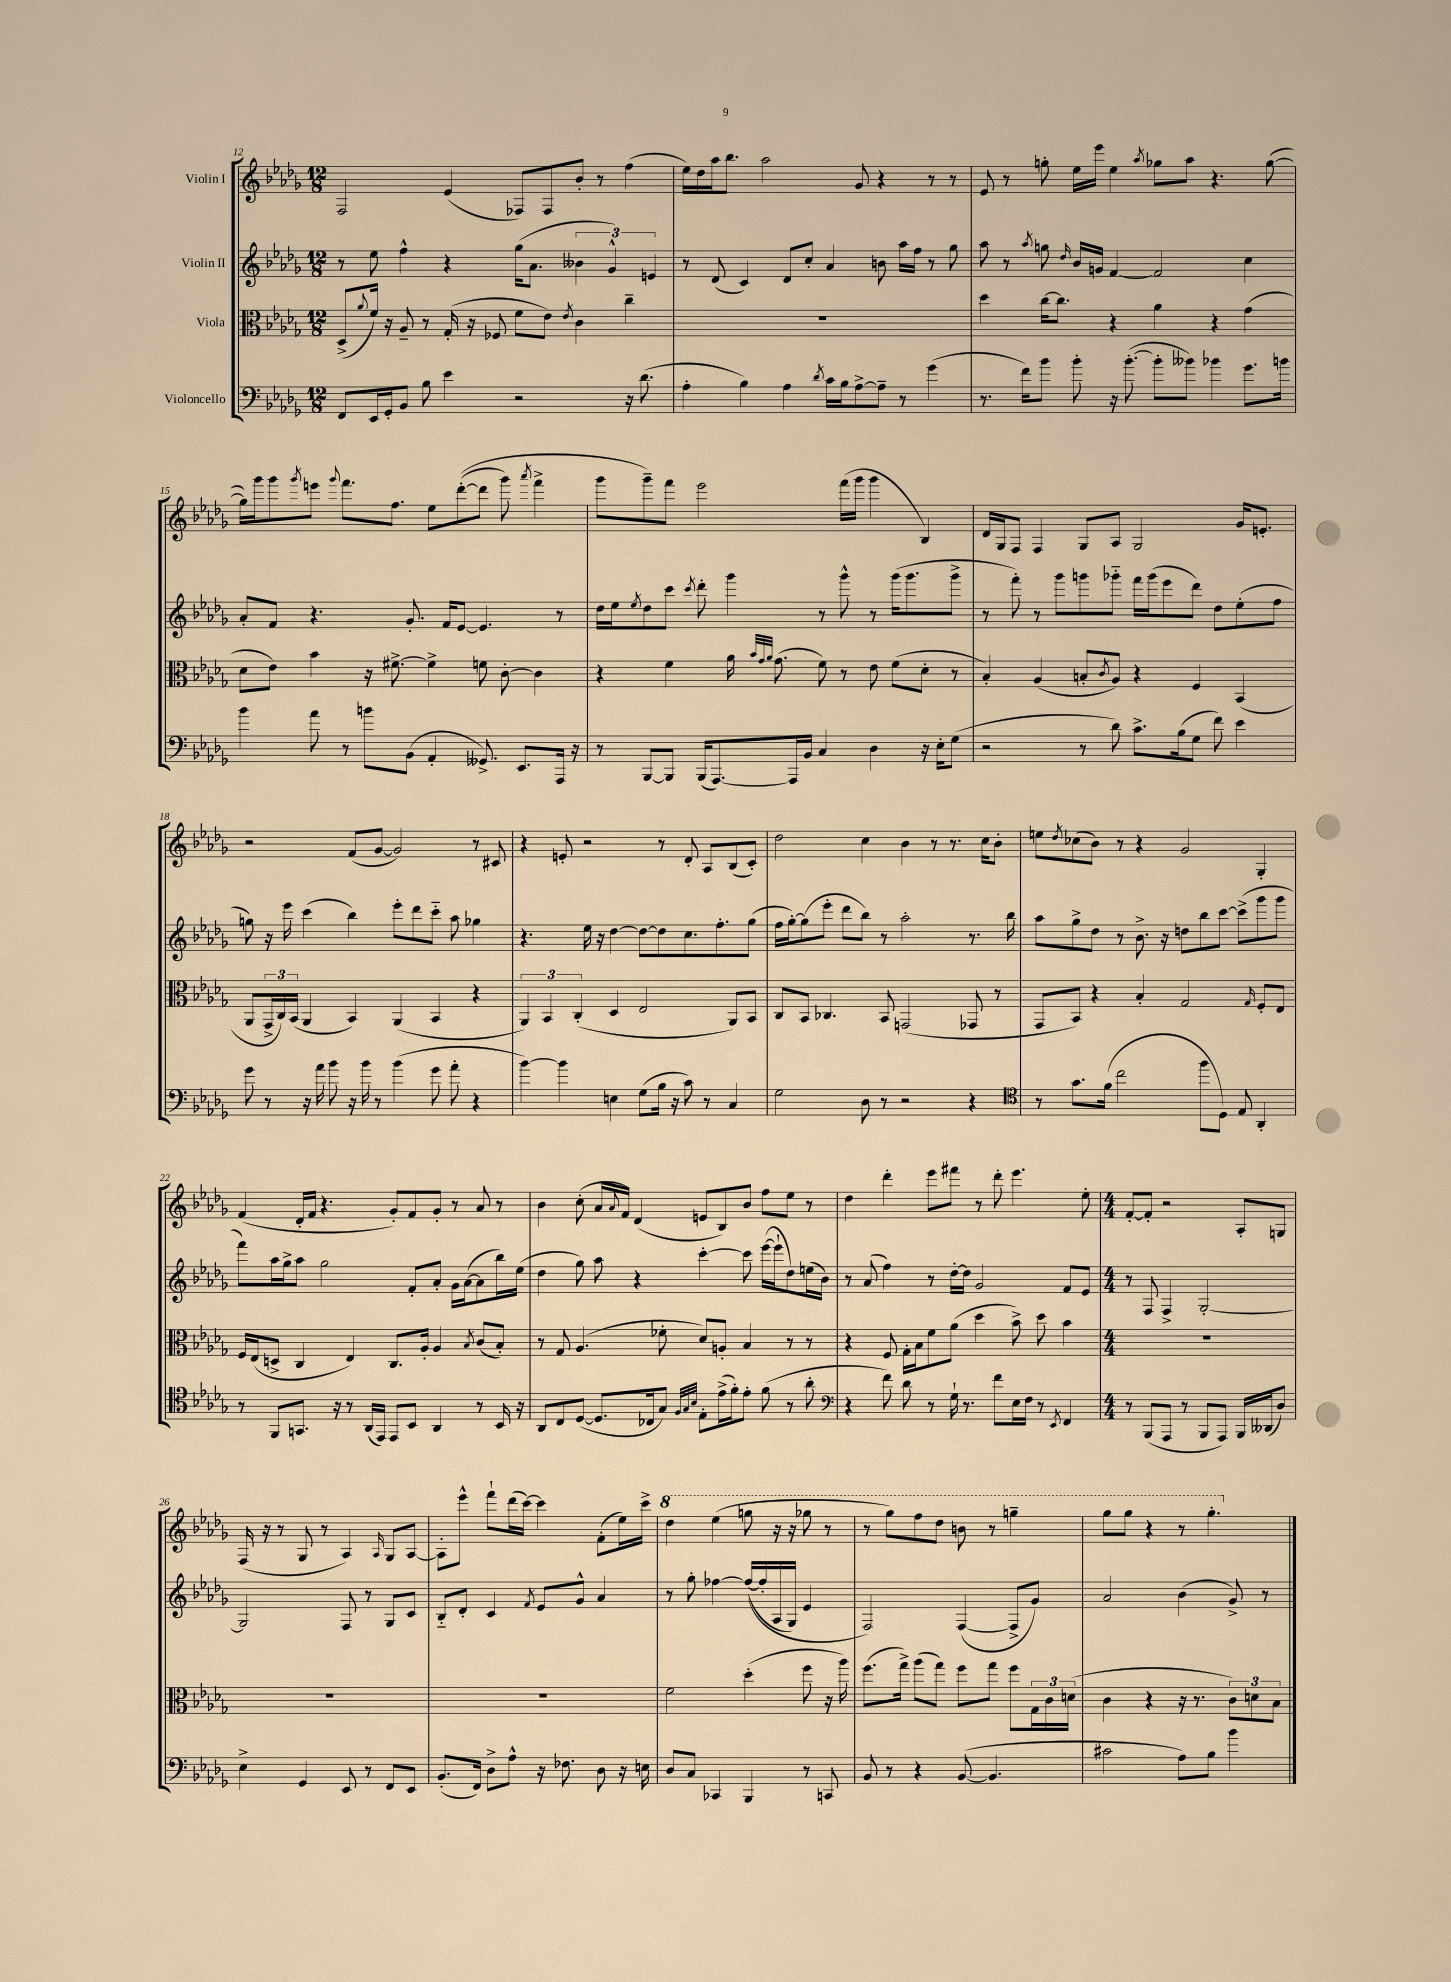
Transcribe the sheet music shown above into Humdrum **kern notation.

**kern	**kern	**kern	**kern
*part4	*part3	*part2	*part1
*staff4	*staff3	*staff2	*staff1
*I"Violoncello	*I"Viola	*I"Violin II	*I"Violin I
*clefF4	*clefC3	*clefG2	*clefG2
*k[b-e-a-d-g-]	*k[b-e-a-d-g-]	*k[b-e-a-d-g-]	*k[b-e-a-d-g-]
*M12/8	*M12/8	*M12/8	*M12/8
=12	=12	=12	=12
8FF/L	(8D-^/L	8r	2F/
.	8qqa-/	.	.
16EE-/L	16f/Jk)	8ee-\	.
16GG-'/J	16r	.	.
8BB-/J	8A-~/	4ff^^\	.
8B-\	8r	.	.
4e-\	(16G-'/	4r	(4e-/
.	16r	.	.
.	8F-X/	.	.
2r	8f\L	(16gg-\KL	8F-X/L)
.	.	8.a-\J	.
.	8e-\J)	.	8F-/
.	8qe-/	.	.
.	4c\	6b--X\	8b-'/J
.	.	.	8r
.	.	6g-^^/)	.
16r	4cc~\	.	(4ff\
(8.d-\	.	.	.
.	.	6en/	.
=13	=13	=13	=13
4A-'\	1.r	8r	16ee-\LL)
.	.	.	16dd-\
.	.	(8d-/	16aa-\J
.	.	.	8.bb-\J
4B-\)	.	4c/)	.
.	.	.	2aa-\
4A-\	.	8d-/L	.
.	.	8cc'/J	.
8qd-/	.	.	.
16c\LL	.	4a-/	.
16B-\J	.	.	.
[8A-^\	.	.	8g-/
8A-~\J]	.	8bn\	4r
8r	.	16aa-\LL	.
.	.	16ff\JJ	.
(4g-\	.	8r	8r
.	.	8gg-\	8r
=14	=14	=14	=14
8.r	4dd-\	8aa-\	8e-/
.	.	8r	8r
16f\KL)	.	.	.
.	.	8qaa-/	.
8b-\J	[16cc\KL	8ggn\	8ggn'\
.	8.cc\J]	.	.
.	.	16qqdd-/	.
8b-'\	.	16b-/LL	16ee-\LL
.	.	16gn/JJ	16eee-\JJ
16r	4r	[4f/	4ee-\
([8.b-'\	.	.	.
.	.	.	8qaa-/
8b-'\L]	4a-\	2f/]	8gg-X\L
8b--X\J)	.	.	8aa-\J
4b-X\	4r	.	4.r
8.g-\L	(4g-\	4cc\	.
.	.	.	([8gg-\
16bn\Jk	.	.	.
!!LO:LB:g=z
=15	=15	=15	=15
4b-\	8d-\L	8a-'/L	16gg-\LL])
.	.	.	16ggg-\J
.	8e-\J)	8f/J	8ggg-\
.	.	.	8qggg-/
8a-\	4b-\	4.r	8eeen\J
.	.	.	8qqggg-/
8r	.	.	8.fff\L
8bn\L	16r	.	.
.	[8.f#X^\	.	8.ff\J
(8BB-\J	.	8.g-'/	.
4AA-'/	4f#^\]	.	8ee-\L
.	.	16f/KL	.
.	.	[8e-/J	(([8ddd-'\
8.GG--X^/)	8fn\	4.e-/]	8ddd-\J]
.	[8c'\	.	8ggg-\)
8.EE-/L	.	.	.
.	.	.	8qaaa-/
.	4c\]	.	4fff^\
16AAA-/Jk	.	8r	.
16r	.	.	.
=16	=16	=16	=16
8r	4r	16dd-\LL	8ggg-\L
.	.	16ee-\J	.
.	.	8qee-/	.
[8BBB-/L	.	8dd-\	8ggg-~\)
8BBB-/J]	4f\	8ccc\J	8fff\J
.	.	8qccc/	.
(16BBB-/KL	.	8ddd-'\	2eee-\
[8.AAA-/)	.	.	.
.	16a-\	4ggg-\	.
.	32qqb-/LLL	.	.
.	32qqg-/	.	.
.	32qqa-/JJJ	.	.
.	(8.g-\	.	.
16AAA-/L]	.	.	.
16BB-/JJ	.	.	.
4C/	8f\)	8r	.
.	8r	8ggg-^^\	(16fff\LL
.	.	.	16ggg-\JJ
4D-\	8e-\	8r	4ggg-\
.	(8f\L	(16ggg-\KL	.
.	.	8.ggg-\	.
16r	8d-'\J	.	4B-/)
16E-'\KL	.	.	.
(8G-\J	8r	8ggg-^\J	.
=17	=17	=17	=17
2r	4B-'/)	8r	16d-/LL
.	.	.	16G-/J
.	.	8fff'\)	8F/J
.	(4A-/	8r	4F/
.	.	8ggg-\L	.
8r	8Bn'/L	8gggn\	8G-/L
.	8qc/	.	.
8d-\)	8A-/J)	8ggg-X\J	8A-/J
8.c^\L	4r	16fff\LL	2G-/
.	.	(16ggg-\J	.
.	.	8eee-\	.
(16B-\k	.	.	.
8G-\J	4F/	8ddd-\J)	.
8f\)	.	8dd-\L	.
4e-\	(4BB-/	(8ee-'\	16g-/KL
.	.	.	8.en'/J
.	.	8ff\J	.
!!LO:LB:g=z
=18	=18	=18	=18
8g-\	8AA-/L	8ggn\)	2r
8r	24GG-^/L	16r	.
.	24C/)	.	.
.	.	16eee-\	.
.	(24BB-/JJ	.	.
16r	4AA-/	(4ccc\	.
16a-\	.	.	.
8b-\	.	.	.
16r	4BB-/)	4bb-\)	(8f/L
16b-\	.	.	.
8r	.	.	[8g-/J
(4b-\	(4AA-/	8eee-'\L	2g-/])
.	.	8ddd-\	.
8g-\	4BB-/	8ccc\J	.
8a-'\	.	8aa-\	.
4r	4r	4gg-X\	8r
.	.	.	8c#X/
=19	=19	=19	=19
[4b-\)	6AA-/)	4.r	4r
.	6BB-/	.	.
4b-\]	.	.	8en'/
.	(6C'/	.	.
.	.	16ee-\	2r
.	.	16r	.
4En\	4D-/	[4dd-\	.
(8G-\L	2E-/	8dd-\L_	.
16B-\Jk	.	8dd-\]	8r
16r	.	.	.
8c\)	.	8.cc\	8d-'/
8r	.	.	8A-/L
.	.	8.ff'\	.
4C/	8AA-/L)	.	(8B-/
.	8BB-/J	(8gg-\J	8c'/J)
=20	=20	=20	=20
2G-\	8C/L	16ff\LL	2dd-\
.	.	[16gg-'\J)	.
.	8BB-/J	(8gg-\]	.
.	4.C-X/	8eee-'\J	.
.	.	8ddd-\L	.
8D-\	.	8bb-\J)	4cc\
8r	8BB-/	8r	.
2r	(2GGn/	2aa-'\	4b-\
.	.	.	8r
.	.	.	8.r
4r	8GG-X/	8.r	.
.	.	.	16cc\KL
.	8r	.	8b-'\J
.	.	16bb-\	.
=21	=21	=21	=21
*clefC4	*	*	*
8r	8GG-/L	8aa-\L	8een\L
.	.	.	8qdd-/
8.g-\L	8BB-/J)	8gg-^\	(8cc-X\
.	4r	8dd-\J	8b-\J)
(16f\Jk	.	.	.
2cc\	.	8r	8r
.	4B-'/	8.b-^\	4r
.	.	16r	.
.	2G-/	8ddn\L	2g-/
8ff\L	.	8bb-\	.
8D-\J)	.	[8ccc\J	.
8E-/	.	(8ccc^\L]	.
.	16qqG-/	.	.
4AA-'/	8F'/L	8ggg-\	4G-'/
.	8E-/J	8ggg-\J	.
!!LO:LB:g=z
=22	=22	=22	=22
8r	16F/LL	8fff\L)	(4f/
.	(16E-/J	.	.
8FF/L	8Dn^/J	16aa-\L	.
.	.	16gg-^\J	.
8.GGn/J	4C/	8aa-\J	16d-'/LL
.	.	.	16f/JJ
.	.	2gg-\	4.r
16r	.	.	.
8r	4E-/)	.	.
(16AA-/LL	.	.	.
16EE-/JJ)	.	.	.
8EE-/L	8.C/L	.	8g-'/L)
8BB-/J	.	8f'/L	8f/
.	16A-'/Jk	.	.
4AA-/	4A-/	8a-'/J	8g-'/J
.	.	16g-\LL	8r
.	.	([16a-\J	.
.	8qB-/	.	.
8r	(8c/L	8a-\]	8a-/
16BB-/	8B-'/J)	16bb-\L)	8r
16r	.	(16ee-\JJ	.
=23	=23	=23	=23
8AA-/L	8r	4dd-\	4b-\
8C/	8G-/	.	.
([8D-/J	(4.A-/	8gg-\)	(8cc'\
8.D-/L]	.	8aa-\	16a-/LL
.	.	.	8qqa-/
.	.	.	16f/JJ)
.	.	4r	(4d-/
16C-X/k	.	.	.
8G-/J)	8f-X'\	.	.
32qqF/LLL	.	.	.
32qqG-/	.	.	.
32qqB-/JJJ	.	.	.
8E-'\L	8d-/L)	[4ccc'\	8en/L
(16e-^\L	8An'/J	.	8B-/)
16f'\J)	.	.	.
8e-'\J	4B-/	8ccc\]	8b-/J
(8f\	.	([16eee-\LL	8ff\L
.	.	16eee-`\J]	.
8r	8r	8dd-\)	8ee-\J
8a-'\	8r	(16een\L	8r
.	.	16b-\JJ)	.
=24	=24	=24	=24
*clefF4	*	*	*
4r	4r	8r	4dd-\
.	.	(8a-/	.
8f\)	8F/	4ff\)	4ddd-'\
8d-\	16G-'\LL	.	.
.	16B-\J	.	.
8r	8f\	8r	8eee-\L
16G-`\	(8a-\J	[16dd-'\LL	8fff#X\J
8.r	.	16dd-\JJ]	.
.	4dd-\	2g-/	8r
8f\L	.	.	8ddd-'\
16E-\L	8b-^\)	.	4.eee-\
16F\JJ	.	.	.
8r	8dd-\	.	.
8qEE-/	.	.	.
4FF/	4b-\	8f/L	.
.	.	8e-/J	8ee-'\
=25	=25	=25	=25
*M4/4	*M4/4	*M4/4	*M4/4
8r	1r	8r	[8f'/L
(8BBB-/L	.	8F/	8f'/J]
8AAA-/J	.	4F^/	2r
8r	.	.	.
8BBB-/L	.	[2G-'/	.
8AAA-/J)	.	.	.
16BBB-/LL	.	.	8A-'/L
(16DD--X/J	.	.	.
8D-/J)	.	.	8Gn/J
!!LO:LB:g=z
=26	=26	=26	=26
4E-^\	1r	2G-/]	(16F/
.	.	.	16r
.	.	.	8r
4GG-/	.	.	8G-/
.	.	.	8r
8EE-/	.	8F/	4A-/)
8r	.	8r	.
.	.	.	16qqA-/
8FF/L	.	8G-/L	8G-/L
8EE-/J	.	8c/J	[8A-/J
=27	=27	=27	=27
(8.BB-'/L	1r	8B-/L	8A-'\L]
.	.	8d-'/J	8eee-^^\J
16FF/Jk)	.	.	.
8D-^\L	.	4c/	8fff`\L
8A-^^\J	.	.	(16ddd-\L
.	.	.	[16ccc\JJ)
.	.	8qf/	.
16r	.	8e-/L	4ccc\]
8.F-X\	.	.	.
.	.	8g-^^/J	.
8D-\	.	4a-/	(8f'\L
16r	.	.	16ee-\L)
16En\	.	.	16ccc^\JJ
=28	=28	=28	=28
*	*	*	*8va
8D-/L	2f\	8r	4ddd-\
8C/J	.	8gg-'\	.
4CC-X/	.	[4ff-X\	(4eee-\
4BBB-/	(4dd-'\	((16ff-/LL_	8gggn\
.	.	16ff-'/]	.
.	.	16A-/	16r
.	.	16G-/JJ)	16r
8r	8ff\	4e-/	8ggg-X\
8CCn/	16r	.	8r
.	16aa-\)	.	.
=29	=29	=29	=29
8BB-/	(8.ff\L	2F/)	8r
8r	.	.	8ggg-\L)
.	16gg-^\Jk)	.	.
4r	(8aa-\L	.	8fff\
.	8gg-\J)	.	8ddd-\J
([8BB-/	8ff\L	([4F/	8bbn\
4.BB-/]	8gg-\J	.	8r
.	8ff\L	8F^/L]	4gggn~\
.	24G-\L	8g-/J)	.
.	24c\	.	.
.	(24dn\JJ	.	.
=30	=30	=30	=30
2c#X\	4c\	2a-/	8ggg-\L
.	.	.	8ggg-\J
.	4r	.	4r
8A-\L)	16r	(4b-\	8r
.	8.r	.	.
8B-\J	.	.	4.ggg-'\
4b-\	12c\L)	8g-^/)	.
.	12dn\	.	.
.	.	8r	.
.	12B-\J	.	.
*	*	*	*X8va
==	==	==	==
*-	*-	*-	*-
